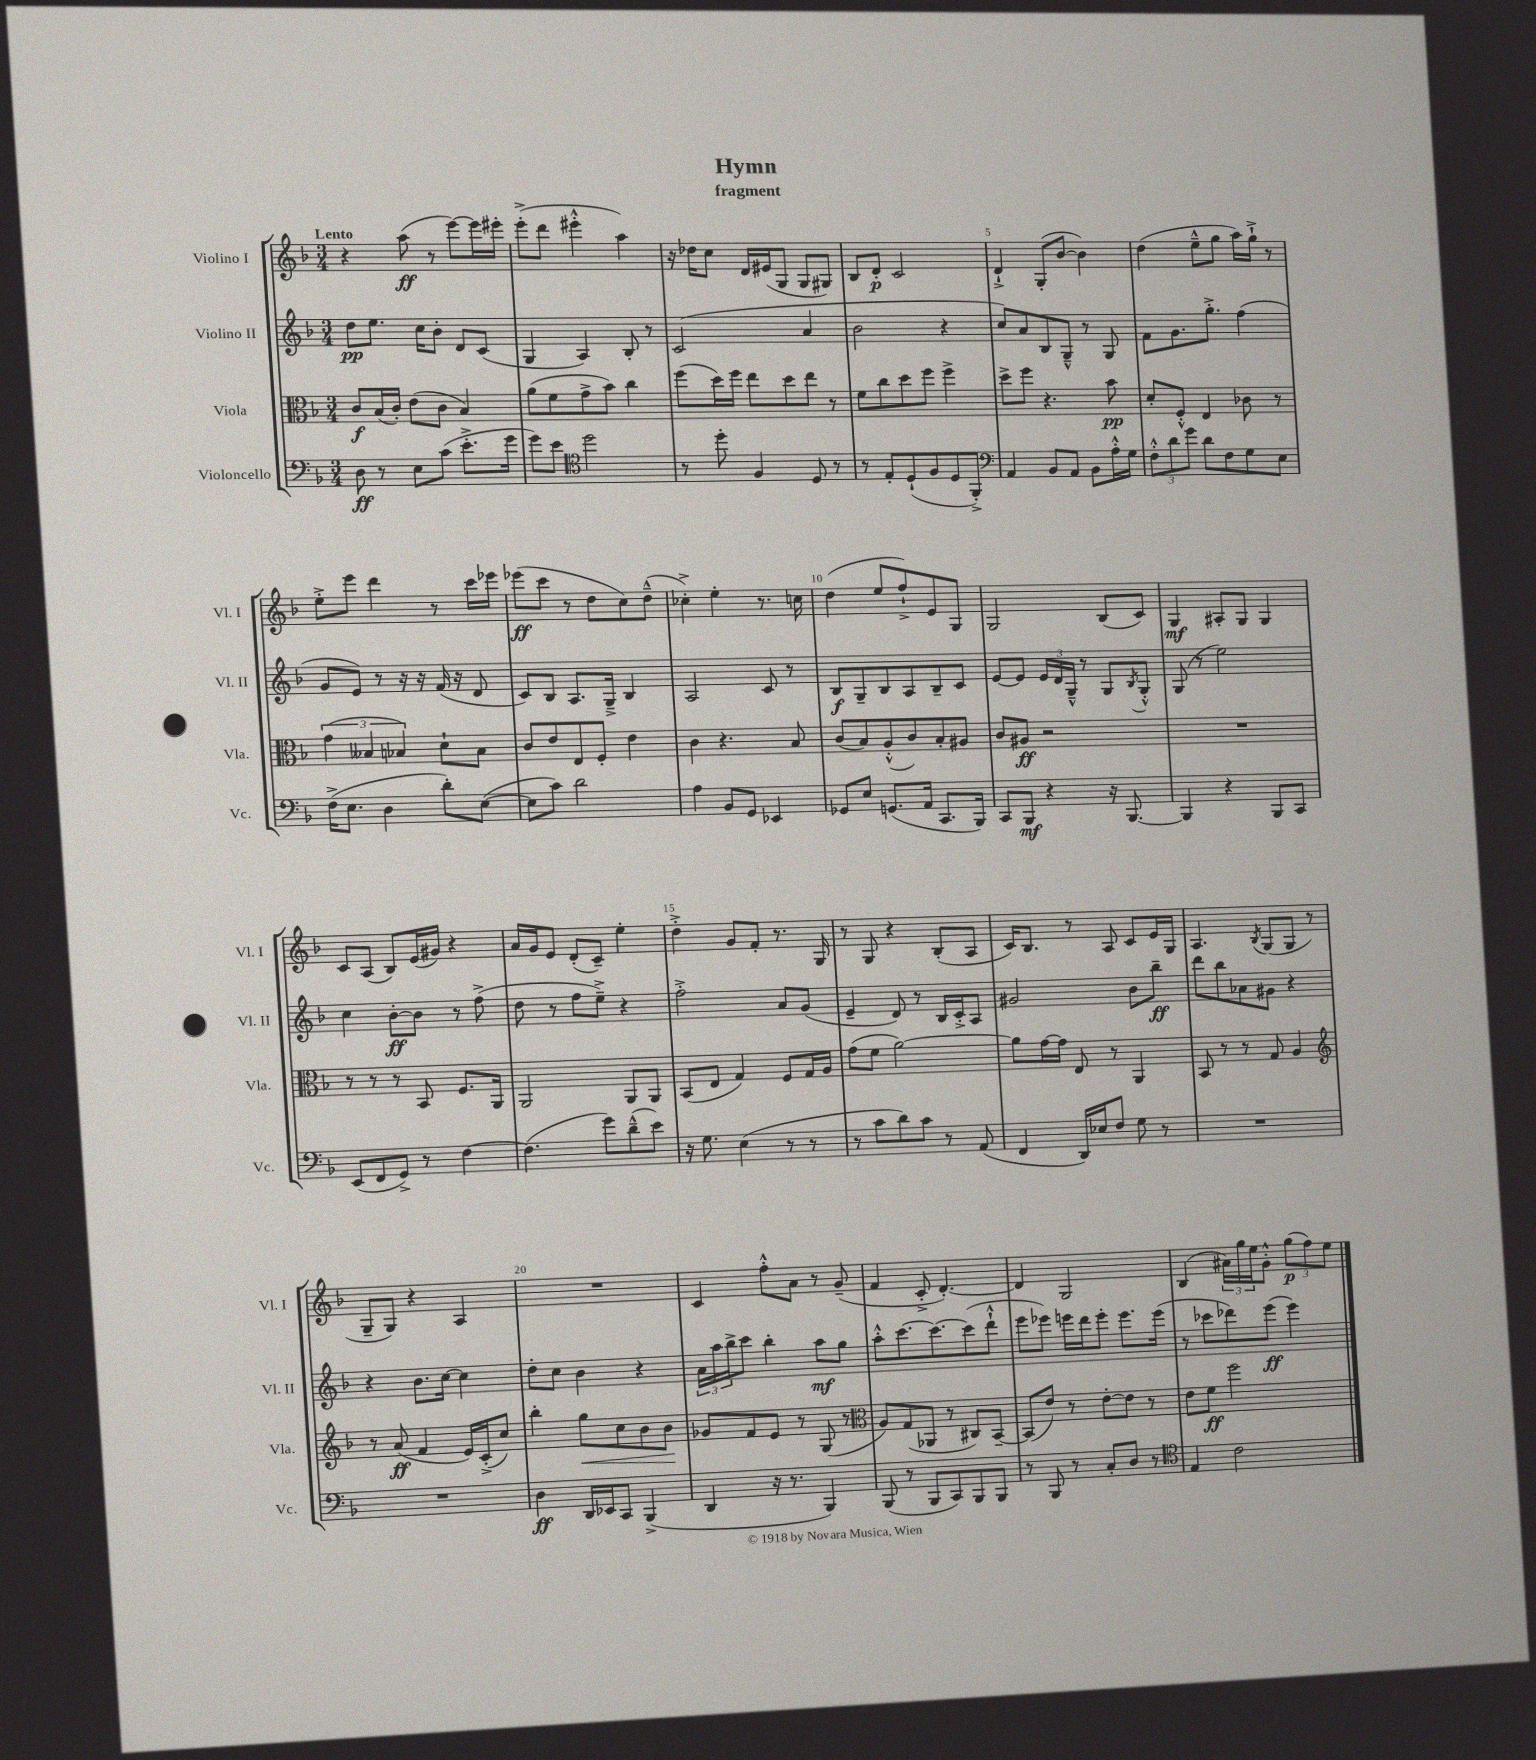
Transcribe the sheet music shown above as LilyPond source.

\header { title = "Hymn" subtitle = "fragment" }
<<
\new StaffGroup <<
\new Staff = "s0" \with { instrumentName = "Violino I" shortInstrumentName = "Vl. I" } {
    \clef treble \key f \major \numericTimeSignature \time 3/4 \tempo "Lento"
    r4 a''8\ff( r8 e'''8~) e'''16 eis'''16-. |
    e'''8-.->( d'''8 eis'''4-.-^ a''4) |
    r16 des''16 c''8 d'16 eis'16( g8 g8 gis8) |
    bes8 d'8-.\p c'2 |
    d'4-!-> g8-.( bes'8~ bes'4) |
    d''4( e''8---^ g''8 a''16) g''16-!-> r8 |
    e''8-.-> e'''8 d'''4 r8 c'''16 ees'''16 |
    ees'''8\ff( c'''8 r8 d''8 c''8) d''8---^( |
    ces''4-.->) e''4-. r8. c''16 |
    d''4( e''8 f''8-!->) e'8 g8 |
    g2 bes8( c'8) |
    g4\mf ais8-. g8 g4 |
    c'8 a8( bes8) e'16( gis'16) r4 |
    a'16 g'16 e'8 d'8-.( c'8--) e''4-. |
    d''4-.-> g'8 f'8-. r8. g16 |
    r8 g8 r4 bes8-.( a8 |
    c'16) bes8. r8 a8 c'8 e'16 g16 |
    a4. \acciaccatura { bes8 } g8( g8 r8 |
    g8-- g8) r4 a4 |
    R2. |
    c'4 f''8-.-^ a'8 r8 g'8--( |
    f'4 c'8-.-> d'4.~-.) |
    d'4 g2 |
    bes4( \tuplet 3/2 { ais'16) g''16 e''16 } g'8-.-^ \tuplet 3/2 { g''8\p( f''8) e''8 } \bar "|." |
}
\new Staff = "s1" \with { instrumentName = "Violino II" shortInstrumentName = "Vl. II" } {
    \clef treble \key f \major \numericTimeSignature \time 3/4
    d''8\pp e''8. c''16 bes'8-. d'8 c'8( |
    g4 a4) bes8-. r8 |
    c'2( a'4 |
    bes'2 r4 |
    c''8) a'8 bes8 g8---^ r8 g8 |
    f'8 g'8. g''8.-.-> f''4( |
    g'8 e'8) r8 r16 r16 f'16( r16 d'8 |
    c'8) bes8 a8. g16---> bes4 |
    a2 c'8 r8 |
    bes8\f g8-- bes8 a8 bes8-- c'8 |
    e'8~ e'8 \tuplet 3/2 { e'16 d'16 g16---^ } r8 g8 \acciaccatura { bes8 } g8-.-^ |
    g8( r8 e''2) |
    c''4 bes'8~-.\ff bes'8 r8 f''8->( |
    d''8 r8 f''8 e''8--->) r4 |
    f''2-.-> a'8 g'8( |
    e'4-- d'8) r8 bes16 c'16-.-> a8 |
    gis'2 bes'8 bes''8--\ff |
    d'''8 bes''8 aes'8 gis'8 r4 |
    r4 bes'8. c''16~ c''4 |
    d''8-. c''8 bes'4 r4 |
    \tuplet 3/2 { a'16 a''16 bes''16-> } c'''8 bes''4-. a''8\mf g''8 |
    a''8-.-^ c'''8.~ c'''8.~ c'''8( d'''8-!-^ |
    e'''8 ees'''8) e'''16 d'''16 e'''8-. e'''8. e'''16( |
    r8 ces'''8 des'''8) e'''8\ff( e'''4) \bar "|." |
}
\new Staff = "s2" \with { instrumentName = "Viola" shortInstrumentName = "Vla." } {
    \clef alto \key f \major \numericTimeSignature \time 3/4
    c'8\f bes16( c'16-.) e'8( c'8 bes4) |
    a'8( f'8 g'8-> bes'8) c''4 |
    f''8( d''16) f''16 e''8 d''8 e''8 r8 |
    f'8 c''8 d''8 f''8 f''4-> |
    d''8-> f''8 r4. bes'8\pp |
    d'8-. f8-.-^ e4 ces'8 r8 |
    \tuplet 3/2 { g'4( beses4 bes4) } d'8-! bes8 |
    c'8 e'8 e8 f8-. e'4 |
    c'4 r4. bes8 |
    c'8( bes8) a8-.-^( c'8) bes8-. ais8 |
    c'8 ais8\ff r2 |
    R2. |
    r8 r8 r8 bes,8 f8. a,16 |
    a,2 a,8 a,8 |
    bes,8( e8 g4) f8 g16 a16 |
    g'8( f'8 a'2~) |
    a'8 g'16~ g'16 e8 r8 a,4 |
    bes,8 r8 r8 g8 a4 |
    \clef treble r8 a'8\ff( f'4 e'16) c'16-.->( c''8) |
    bes''4-. g''8\< c''8 bes'8 bes'8\! |
    ges'8 f'8 e'8 r8 g8( r8 |
    \clef alto a8) g8( aes,8 r8 cis8) bes,8~-- |
    bes,8( e'8) r8 e'8~-. e'8 r8 |
    e'8 f'8\ff f''2 \bar "|." |
}
\new Staff = "s3" \with { instrumentName = "Violoncello" shortInstrumentName = "Vc." } {
    \clef bass \key f \major \numericTimeSignature \time 3/4
    d8\ff r8 e8 c'8( e'8.-.-> g'16 |
    g'8) e'8 \clef tenor d''2 |
    r8 d''8-. f4 d8 r8 |
    r8 e8-. d8-!( f8 d8 f,8-.->) |
    \clef bass a,4 bes,8 a,8 bes,8 a16-.-^ g16 |
    \tuplet 3/2 { f8-.-^ d'8 g'8 } d'8 f8 g8 e8 |
    f16->( e8. d4 d'8-.) e8~( |
    e8 c'8) d'2 |
    a4 bes,8 g,8 ees,4 |
    ges,8 e8 g,8.( a,16 c,8. bes,,16) |
    c,8 bes,,8\mf r4 r16 bes,,8.~ |
    bes,,4 r4 bes,,8 c,8 |
    e,8( f,8 g,8->) r8 f4~ |
    f4.( g'8) d'8---^( e'8) |
    r16 g8. e4( r8 r8 |
    r8 c'8 d'8) c'8 r8 a,8( |
    f,4 d,16) ees16 f8 g8 r8 |
    R2. |
    R2. |
    d4\ff d,16 ees,16 c,8 bes,,4->( |
    d,4 r16 r8. bes,,4) |
    bes,,8( r8 bes,,8 c,8) bes,,8 bes,,8 |
    r8 bes,,8 r8 c8-. d8 r8 |
    \clef tenor e4 c'2 \bar "|." |
}
>>
>>
\layout { \context { \Score \override BarNumber.break-visibility = ##(#f #t #t) barNumberVisibility = #(every-nth-bar-number-visible 5) } }
